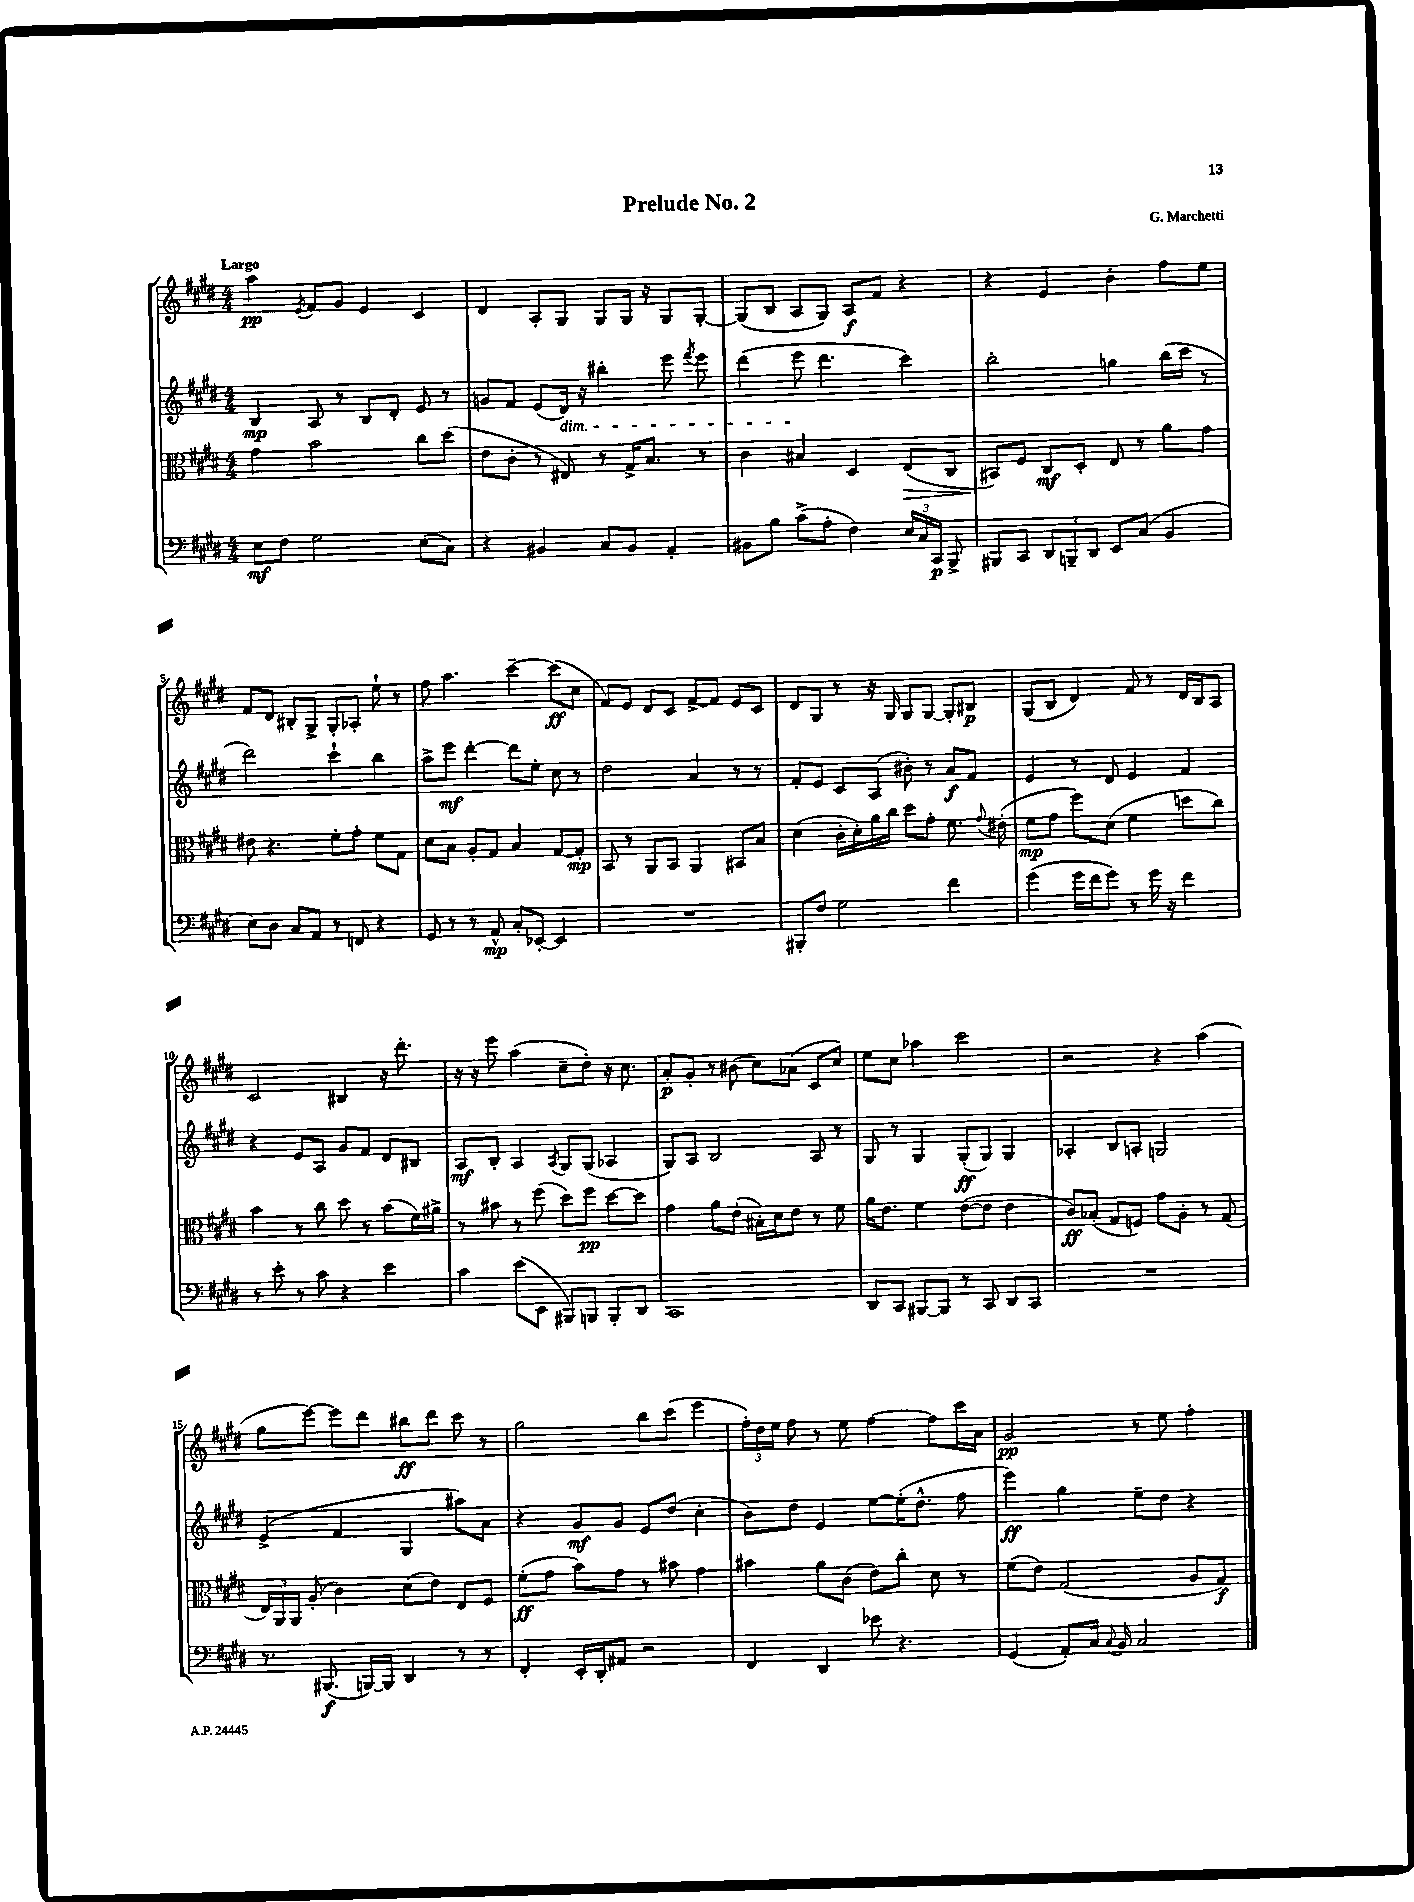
\header { title = "Prelude No. 2" composer = "G. Marchetti" }
<<
\new StaffGroup <<
\new Staff = "s0" {
    \clef treble \key e \major \numericTimeSignature \time 4/4 \tempo "Largo"
    \autoBeamOff a''4\pp \acciaccatura { e'8 } fis'8[ gis'8] e'4 cis'4 |
    dis'4 a8[-. gis8] gis8[ gis16] r16 gis8[ gis8]~-. |
    gis8[( b8] a8[ gis8]) a8[\f fis'8] r4 |
    r4 e'4 b'4-. fis''8[ e''8] |
    fis'8[ dis'8] bis8[-. gis8]-> gis8[-. aes8]-. e''8-! r8 |
    fis''8 a''4. cis'''4~-- cis'''8[\ff( cis''8] |
    fis'8[) e'8] dis'8[ cis'8] fis'8[~-> fis'8] e'8[ cis'8] |
    dis'8[ gis8] r8 r16 gis16 gis8[ gis8]~ gis8[-. bis8]\p |
    gis8[( b8] dis'4) fis'8 r8 dis'16[ b16 a8] |
    cis'2 bis4 r16 dis'''8.-. |
    r16 r16 e'''8 a''4( cis''8[-- dis''8]-.) r16 cis''8. |
    a'8[-.\p gis'8]-. r8 bis'8( cis''8[) aes'8]( cis'8[ cis''8]) |
    e''8[ cis''8] aes''4 cis'''2 |
    r2 r4 a''4( |
    gis''8[ e'''8]~) e'''8[ dis'''8] bis''8[\ff dis'''8] cis'''8 r8 |
    gis''2 b''8[ cis'''8]( e'''4 |
    \tuplet 3/2 { fis''16[-.) dis''16 e''16] } fis''8 r8 e''8 fis''4~ fis''8[ cis'''16 a'16] |
    gis'2\pp r8 e''8 fis''4-. \bar "|." |
}
\new Staff = "s1" {
    \clef treble \key e \major \numericTimeSignature \time 4/4
    \autoBeamOff b4\mp a8 r8 b8[ dis'8]-. e'8 r8 |
    g'8[ fis'8] e'8[( dis'16]\dim) r16 bis''4-. e'''8 \acciaccatura { fis'''8 } e'''8 |
    dis'''4( e'''8\! dis'''4. cis'''4) |
    b''2-. g''4 b''16[( cis'''16] r8 |
    dis'''2) cis'''4-! b''4 |
    a''8[-> e'''8]\mf dis'''4~-. dis'''8[ e''8]-. cis''8 r8 |
    dis''2 a'4 r8 r8 |
    fis'8[-. e'8] cis'8[ a8]( bis'8-.) r8 a'8[\f fis'8] |
    e'4 r8 dis'8 e'4 fis'4 |
    r4 e'8[ a8] gis'8[ fis'8] dis'8[ bis8] |
    a8[\mf b8]-. a4 \acciaccatura { a8 } gis8[ gis8]( aes4 |
    gis8[) a8] b2 a8 r8 |
    gis8 r8 gis4 gis8[-.\ff( gis8]) gis4 |
    aes4-. b8[ a8]-. g2 |
    e'4->( fis'4 gis4 ais''8[) a'8] |
    r4 gis'8[\mf gis'8] e'8[ dis''8]( cis''4-. |
    b'8[) dis''8] e'4 e''8[~ e''16-.( dis''8.]-^ fis''8 |
    e'''4\ff) gis''4 e''8[-- dis''8] r4 \bar "|." |
}
\new Staff = "s2" {
    \clef alto \key e \major \numericTimeSignature \time 4/4
    \autoBeamOff gis'4 b'2 cis''8[ dis''8]( |
    e'8[ cis'8]-. r8 eis8) r8 gis16[-> b8.] r8 |
    cis'4 bis4 dis4 e8[\>( cis8] |
    bis,8[\!) fis8] cis8[\mf dis8]-. e8 r8 a'8[ gis'8] |
    eis'8 r4. fis'8[-. gis'8]-. fis'8[ gis8] |
    dis'8[ b8] a8[-. gis8] b4 gis8[~ gis8]-.\mp |
    b,8 r8 a,8[ b,8] a,4 bis,8[ b8] |
    dis'4( cis'16[-. dis'16-.) a'16 cis''16] dis''8[ gis'8]-. fis'8. \appoggiatura { gis'8 } eis'16-.( |
    fis'8[\mp gis'8] fis''8[) dis'8]( fis'4 d''8[ cis''8]) |
    b'4 r8 cis''8 dis''8 r8 b'8[( fis'16) ais'16]-> |
    r8 bis'8 r8 fis''8( dis''8[) fis''8]\pp dis''8[~ dis''8] |
    gis'4 a'8[ e'8]-.( bis16[-.) dis'16 e'8] r8 fis'8 |
    a'16[ e'8.] fis'4 e'8[~( e'8] e'4 |
    cis'8[\ff) bes8]-.( gis8[ f8]) gis'8[ a8]-. r8 gis8( |
    \tuplet 3/2 { e16[) a,16 a,16] } a8-.( cis'4) dis'8[( e'8]) e8[ fis8] |
    fis'8[-.\ff( gis'8] b'8[) gis'8] r8 bis'8 gis'4 |
    bis'4 a'8[ cis'8]( e'8[) cis''8]-. dis'8 r8 |
    fis'8[( e'8]) gis2( a8[ gis8]\f) \bar "|." |
}
\new Staff = "s3" {
    \clef bass \key e \major \numericTimeSignature \time 4/4
    \autoBeamOff e8[\mf fis8] gis2 e8[( cis8]) |
    r4 bis,4 cis8[ bis,8] a,4-. |
    bis,8[ b8] cis'8[->( a8]-. fis4) \tuplet 3/2 { e16[ cis16 cis,16]\p } b,,8-> |
    bis,,8[ cis,8] \tuplet 3/2 { dis,8[ b,,8-- dis,8] } e,8[ cis8]( b,4 |
    e8[) dis8] cis8[ a,8] r8 f,8 r4 |
    gis,8 r8 r8 a,8-^\mp cis8[-. ees,8]~-. ees,4 |
    R1 |
    bis,,8[-. fis8] gis2 fis'4 |
    gis'4( gis'16[ fis'16 gis'8]) r8 gis'16 r16 fis'4 |
    r8 e'8-. r8 cis'8 r4 e'4 |
    cis'4 e'8[( e,8] bis,,8[) b,,8] b,,8[-. dis,8] |
    cis,1 |
    dis,8[ cis,8] bis,,8[~ bis,,8] r8 cis,8 dis,8[ cis,8] |
    R1 |
    r8. bis,,8.\f( b,,16[~) b,,16] dis,4 r8 r8 |
    fis,4-. e,16[-. dis,16-. ais,8] r2 |
    fis,4 dis,4 ees'8 r4. |
    gis,4( a,8[-.) cis16] \appoggiatura { cis8 } b,16 cis2 \bar "|." |
}
>>
>>
